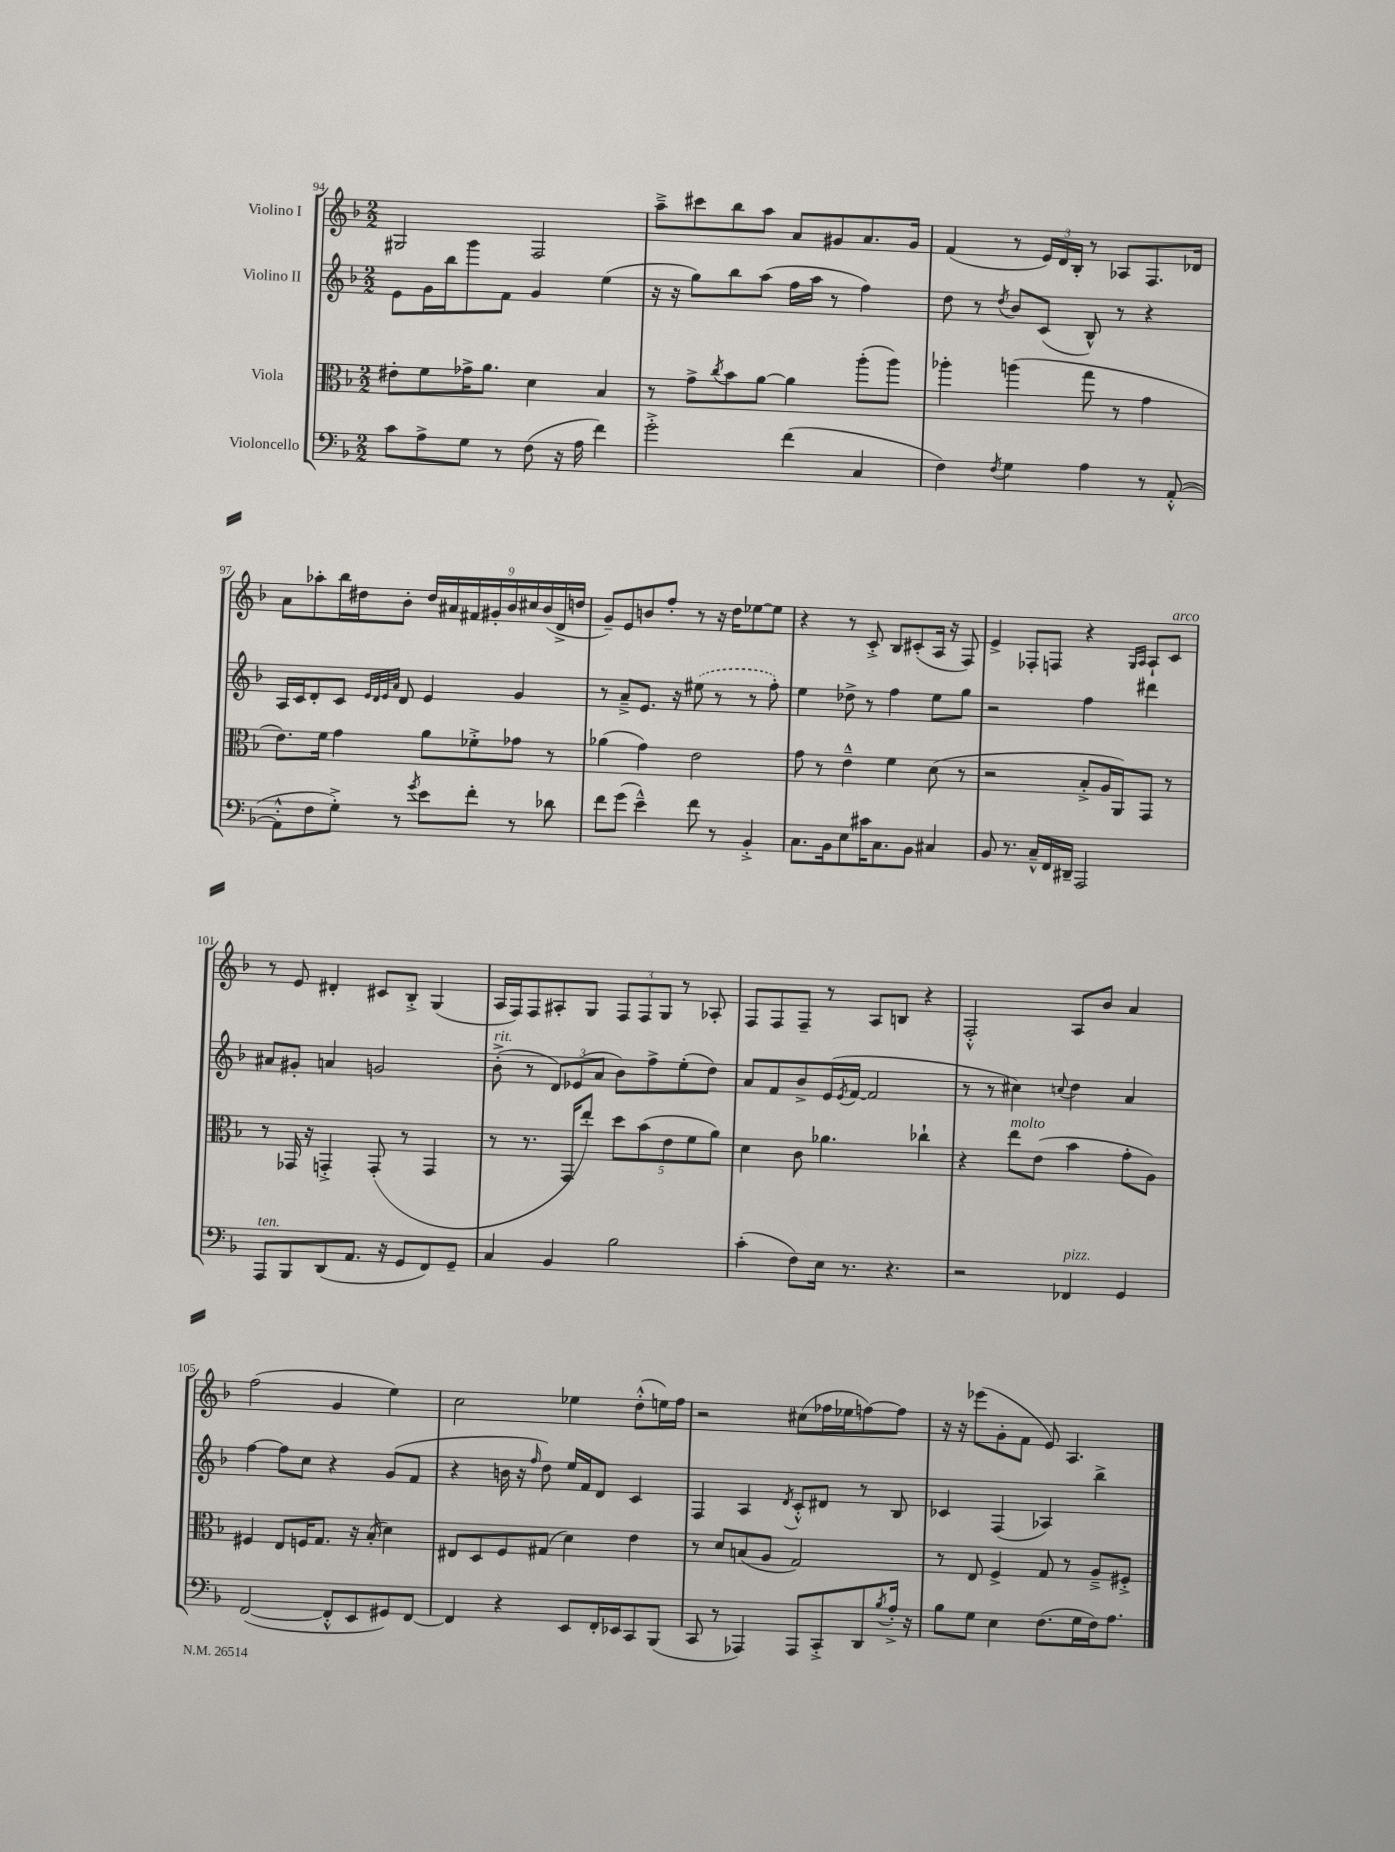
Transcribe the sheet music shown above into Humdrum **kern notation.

**kern	**kern	**kern	**kern
*staff4	*staff3	*staff2	*staff1
*clefF4	*clefC3	*clefG2	*clefG2
*k[b-]	*k[b-]	*k[b-]	*k[b-]
*M2/2	*M2/2	*M2/2	*M2/2
8c	8e#'	8e	2G#
8A^	8f	16g	.
.	.	16bb-	.
8G	16g-^	8ggg	.
.	8.a	.	.
8r	.	8f	.
(8F	4d	4g	2F
16r	.	.	.
16A	.	.	.
4f)	4B-	(4ee	.
=	=	=	=
2g'^	8r	16r	8aa~^
.	.	16r	.
.	8g^	8gg)	8ccc#
.	8qcc	.	.
.	8b-	8bb-	8bb-
.	[8a	(8aa	8aa
(4f	4a]	16ff	8a
.	.	16aa	.
.	.	8r	8g#
4C	(8aa'	4ff)	8.a
.	8aa)	.	.
.	.	.	16g#
=	=	=	=
4F)	4aa-'	8dd	(4f
.	.	8r	.
8qF	.	8qdd	.
4G	(4aa	8b-	8r
.	.	(8c	24e)
.	.	.	24d
.	.	.	24B-'
4A	8gg	8B-^^)	8r
.	8r	8r	8A-
8r	4g	4r	8.F
([8AA'^^	.	.	.
.	.	.	16d-
=	=	=	=
8AA'^^]	8.e)	16A	8a
.	.	16c	.
8F	.	8d'	8aa-'
.	16f	.	.
8G'^)	4g	8c	16bb-
.	.	.	16dd#
.	.	32qqe	.
.	.	32qqd	.
.	.	32qqe	.
.	.	32qqa	.
8r	.	8d	8b-'
8qg	.	.	.
8e	8a	4e	18dd#
.	.	.	18a#
.	.	.	18f#
8f'	8f-'^	.	.
.	.	.	18g#'
.	.	.	18b-
8r	8g-	4g	.
.	.	.	18cc#
.	.	.	(18b-
8d-	8r	.	.
.	.	.	18d^
.	.	.	18dd
=	=	=	=
8f	(4a-	8r	8g~)
(8g	.	8a~^	8e
4e~^^)	4g)	8.e	8b
.	.	.	8ff'
.	.	16r	.
8f	2e	(8ee#	8r
8r	.	8r	16r
.	.	.	16dd
4BB-'^	.	8r	[8ee-
.	.	8ff')	8ee-]
=	=	=	=
8.C	8g	4ee	4r
.	8r	.	.
16BB-	.	.	.
8E	4e~^^	8dd-^	8r
16c#	.	8r	8c'^
8.C	.	.	.
.	4f	4ff	8B-
8BB-	.	.	(8c#'
4C#	(8d	8ee	16A
.	.	.	16r
.	8r	8gg	8F)
=	=	=	=
8BB-	2r	2r	4e^
8.r	.	.	.
.	.	.	8F-'
16C~^^	.	.	.
16FF	.	.	8F
16DD#~	.	.	.
2AAA	8B-'^	4ff	4r
.	16A	.	.
.	16AA)	.	.
.	.	.	16qqG
.	.	.	16qqA
.	8GG	4ddd#	8A`
.	8r	.	8c
=	=	=	=
8AAA	8r	8a#	8r
8BBB-	16GG-	8g#'	8e
.	16r	.	.
(8DD	4GG'^	4a	4d#'
8.AA	.	.	.
.	(8GG'	2g	8c#
16r	.	.	.
8GG	8r	.	8B-'^
8FF)	4GG	.	(4G
8GG~	.	.	.
=	=	=	=
4C	8r	(8b-'^	16A
.	.	.	16F)
.	8.r	8r	8F
4BB-	.	12d)	8A#'
.	16GG	.	.
.	.	(12e-	.
.	8ee')	.	8G
.	.	12a	.
2B-	10dd	8b-)	12F
.	.	.	12F
.	(10b-	.	.
.	.	8ff^	.
.	.	.	12G
.	10e	.	.
.	.	(8ee'	8r
.	10f	.	.
.	.	8dd)	8A-'
.	10a)	.	.
=	=	=	=
(4c'	4d	8a	8F
.	.	8f	8F
8F)	8c	8b-^	8F~
16E	4.a-	(16e	8r
.	.	8qe	.
8.r	.	[16f	.
.	.	2f]	8A
4.r	.	.	8B
.	4cc-`	.	4r
=	=	=	=
2r	4r	8r	2F'^^
.	.	8r	.
.	8ee	4cc#)	.
.	(8e	.	.
.	.	8qqcc	.
4FF-	4b-	4dd	8A
.	.	.	8b-
4GG	8g'	4a	4a
.	8A)	.	.
=	=	=	=
([2FF	4F#	[4ff	(2ff
.	8E	8ff]	.
.	16F	8cc	.
.	8.G	.	.
8FF'^^]	.	4r	4g
8EE	16r	.	.
.	(16B-'	.	.
8GG#)	4d)	(8g	4ee)
[8FF	.	8f	.
=	=	=	=
4FF]	8E#	4r	2cc
.	8D	.	.
4r	8F	16b	.
.	.	16r	.
.	.	16qqff	.
.	(8G#	8dd)	.
8EE	4d)	16ee	4ee-
.	.	16f	.
16FF'	.	8d	.
16EE-	.	.	.
8CC	4e	4c	(8dd'^^
(8BBB-	.	.	16ee)
.	.	.	16ff
=	=	=	=
8CC	8r	4F	2r
8r	8d	.	.
4AAA-)	(8B	4A	.
.	8A	.	.
.	.	8qd	.
8AAA-	2G)	8c'^^	(8cc#
8CC'^	.	8d#	16ff-
.	.	.	16ee-
8DD	.	8r	[8ff)
8qB-	.	.	.
16A'^	.	8B-	8ff]
16r	.	.	.
=	=	=	=
8B-	8r	4c-	16r
.	.	.	16r
8G	8E	.	(8eee-
4E	4F^	(4F	8g'
.	.	.	8f
(8.F	8G	4A-)	8e)
.	8r	.	4.A
16G	.	.	.
16F)	8A~^	4bb-^	.
8.A	.	.	.
.	8F#'^	.	.
==	==	==	==
*-	*-	*-	*-
